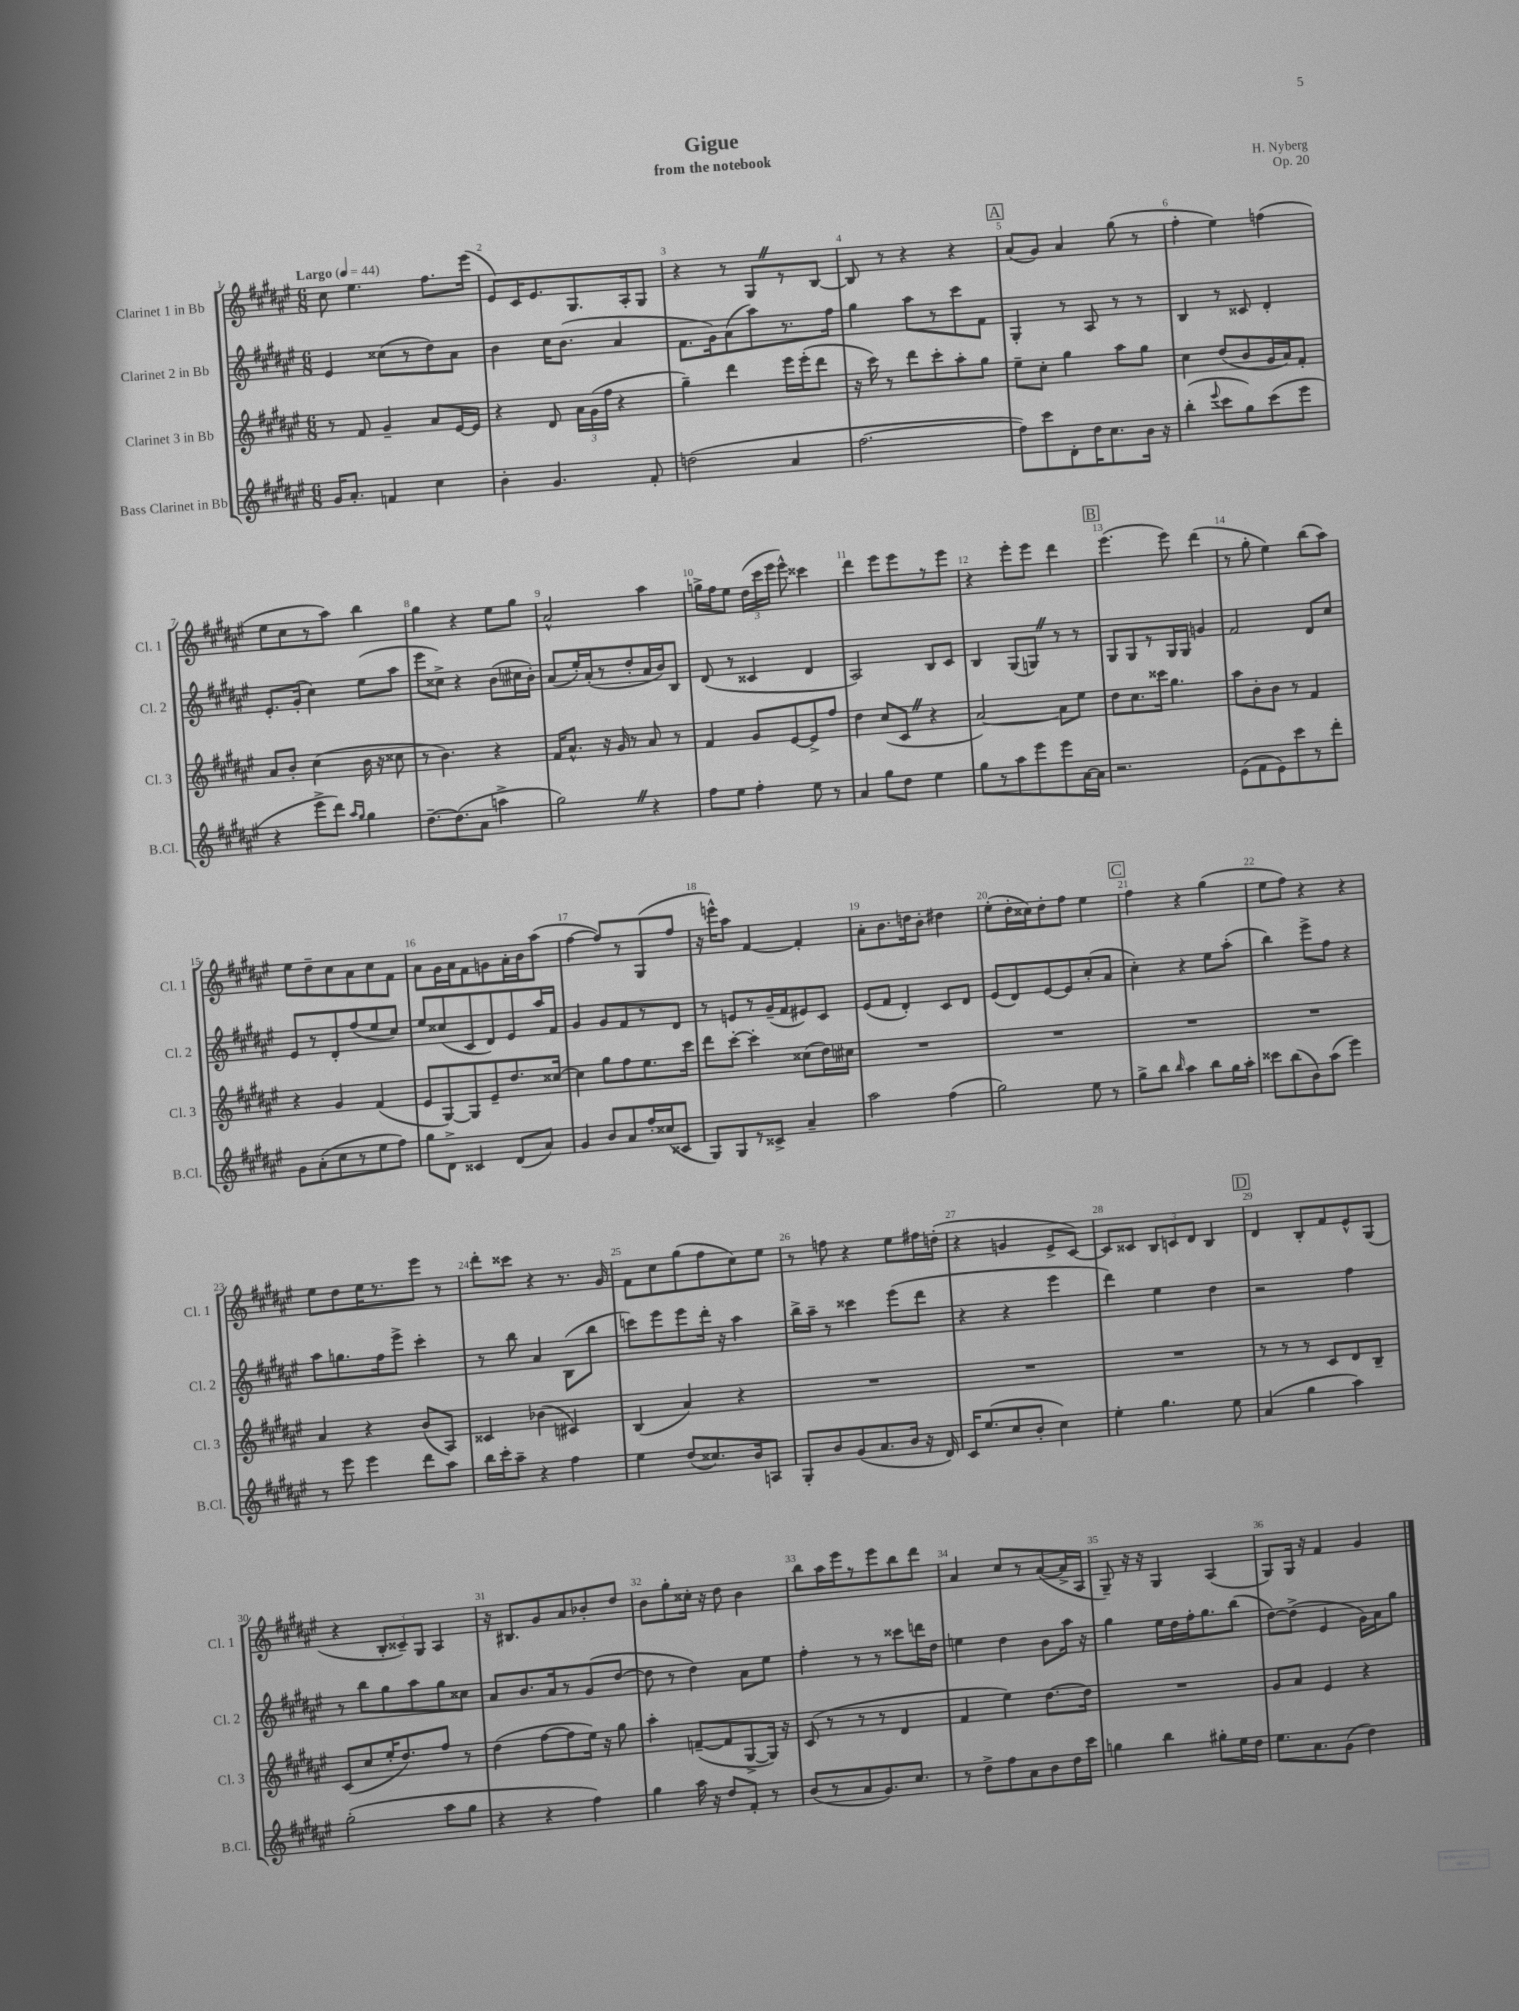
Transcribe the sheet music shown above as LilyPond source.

\header { title = "Gigue" composer = "H. Nyberg" subtitle = "from the notebook" opus = "Op. 20" }
<<
\new StaffGroup <<
\new Staff = "s0" \with { instrumentName = "Clarinet 1 in Bb" shortInstrumentName = "Cl. 1" } {
    \clef treble \key fis \major \numericTimeSignature \time 6/8 \tempo "Largo" 4 = 44
    \autoBeamOff cis''8 eis''4. fis''8.[ eis'''16]( |
    eis'8[) cis'16 eis'8. gis8. ais16-. gis8] |
    r4 r8 gis8[ \once \override BreathingSign.text = \markup { \musicglyph "scripts.caesura.straight" } \breathe r8 b8]~ |
    b8 r8 r4 r4 |
    \mark \markup { \box "A" } ais'8[( gis'8]) ais'4 gis''8( r8 |
    fis''4-. eis''4) f''4( |
    eis''8[ cis''8 r8 ais''8]) b''4 |
    gis''4 r4 eis''8[ gis''8] |
    ais'2-^ ais''4 |
    g''16[-> fis''16 eis''8] \tuplet 3/2 { dis''16[( cis'''16 eis'''16] } eis'''8-^) cisis'''4 |
    dis'''4 eis'''8[ eis'''8 r8 eis'''8] |
    r4 eis'''8[-. eis'''8] dis'''4 |
    \mark \markup { \box "B" } eis'''4.( eis'''8) dis'''4( |
    r8 gis''8-. eis''4) b''8[( ais''8]) |
    eis''8[ dis''8-- cis''8 ais'8 cis''8 fis'8] |
    ais'8[ gis'16 ais'16 fis'8 g'8 ais'16-. b'16 ais''8]( |
    fis''4~ fis''8[) r8 gis8( fis''8] |
    r16 e'''16[-^) ais''8] fis'4~ fis'4-. |
    ais'8[-. b'8. d''16 b'8]-. dis''4 |
    eis''8[-.( dis''16-. cisis''16) dis''8-. fis''8] eis''4 |
    \mark \markup { \box "C" } fis''4 r4 gis''4( |
    eis''8[ fis''8]) r4 r4 |
    eis''8[ dis''8 eis''16 r8. eis'''8] r8 |
    dis'''8[-. cisis'''8] r4 r8. gis'16 |
    fis'8[ cis''8 gis''8( fis''8 cis''8) eis''8] |
    r8 f''8 r4 eis''8[ fis''16 d''16]-.( |
    r4 g'4 eis'8[-> cis'8]~) |
    cis'8[ cisis'8] \tuplet 3/2 { b8[ c'8 dis'8] } b4 |
    \mark \markup { \box "D" } dis'4 b8[-. fis'8 eis'8-^ gis8]( |
    r4 \tuplet 3/2 { b8[-. cisis'8--) gis8] } ais4 |
    r16 bis8.[ gis'8 ais'8 bes'8-. dis''8] |
    b'8[ gis''8-. cisis''16]-. r16 dis''8 b'4 |
    b''8[ ais''16 eis'''16 r8 eis'''8 b''8 dis'''8] |
    ais'4 cis''8[ r8 ais'8~( ais'16-> ais16] |
    gis8--) r16 r16 gis4 ais4( |
    gis8[) gis16] r16 fis'4 gis'4 \bar "|." |
}
\new Staff = "s1" \with { instrumentName = "Clarinet 2 in Bb" shortInstrumentName = "Cl. 2" } {
    \clef treble \key fis \major \numericTimeSignature \time 6/8
    \autoBeamOff eis'4 cisis''8[( r8 dis''8) ais'8] |
    b'4 cis''16[ b'8.]( ais'4 |
    fis'8.[ gis'16) ais'8( ais''8) r8. fis''16] |
    gis''4 ais''8[ r8 cis'''8 fis'8] |
    \mark \markup { \box "A" } gis4-. r8 ais8 r8 r8 |
    b4 r8 cisis'8 dis'4-. |
    eis'8.[-. gis'16]-.( cis''4) eis''8[( ais''8] |
    eis'''8[ cisis''8]->) r4 b'8[( cis''16 b'16]-.) |
    ais'8[( eis''16-.) ais'16-.( r8 dis''8-. ais'16 b'16) b8] |
    dis'8( r8 cisis'4 dis'4 |
    ais2) b8[ cis'8] |
    b4 gis8[( g8]) \once \override BreathingSign.text = \markup { \musicglyph "scripts.caesura.straight" } \breathe r8 r8 |
    \mark \markup { \box "B" } gis8[ gis8 r8 gis16 gis16] g'4 |
    fis'2 dis'8[ cis''8] |
    eis'8[ r8 dis'8-. fis''8( eis''8 cis''8]) |
    eis''8[ cisis''8( cis'8 dis'8) eis'8 ais''16 fis'16] |
    gis'4 gis'8[ fis'8 r8 dis'8] |
    r8 e'8[ r8 gis'16--( fis'16 eis'8) cis'8] |
    eis'8[( fis'8] dis'4-.) cis'8[ dis'8] |
    eis'8[( dis'8) eis'8~ eis'8 cis''8-.( ais'8] |
    \mark \markup { \box "C" } cis''4-.) r4 eis''8[ ais''8]-.( |
    b''4) eis'''8[-> fis''8] r4 |
    ais''8[ g''8. fis''16 eis'''8]-> cis'''4-. |
    r8 b''8 ais'4 b8[( b''8] |
    c'''8[) eis'''8 eis'''8 dis'''16]-. r16 ais''4 |
    b''16[-> ais''16]-- r8 cisis'''4 eis'''8[( dis'''8] |
    r4 r4 eis'''4 |
    dis'''4) eis''4 dis''4 |
    \mark \markup { \box "D" } r2 fis''4 |
    r8 b''8[ gis''8 ais''8 gis''8 cisis''8] |
    ais'8[ b'8. ais'16 r8 gis'8( dis''8]~ |
    dis''8 r8 dis''4) ais'8[ eis''8] |
    fis''4-. r8 r8 cisis'''8[ d'''16 dis''16] |
    e''4 dis''4 b'8[ ais''16] r16 |
    gis''4 eis''16[ dis''16 fis''16-. gis''8. b''8]( |
    dis''8[~) dis''8]->( eis'4 gis'16[) ais'16 gis''8] \bar "|." |
}
\new Staff = "s2" \with { instrumentName = "Clarinet 3 in Bb" shortInstrumentName = "Cl. 3" } {
    \clef treble \key fis \major \numericTimeSignature \time 6/8
    \autoBeamOff r8 fis'8 gis'4-- ais'8[ eis'16~ eis'16] |
    r4 dis'8 \tuplet 3/2 { ais'16[ gis'16( fis''16] } r4 |
    gis''4--) dis'''4 eis'''16[ eis'''16-.( dis'''8] |
    r16 cis'''16) r8 dis'''8[ cis'''8-. ais''8-. gis''8] |
    \mark \markup { \box "A" } eis''8[-- cis''8]-. gis''4 ais''8[ gis''8] |
    cis''4 dis''8[( b'8 gis'16 ais'16) fis'8]-. |
    ais'8[ b'8]-. cis''4( b'16 r16 cisis''8 |
    r8 b'4.) r4 |
    fis'16[ ais'8.]-^ r16 gis'16 r8 ais'8 r8 |
    fis'4 gis'8[ eis'8~ eis'8-> fis''8] |
    dis''4 cis''8[( cis'8] \once \override BreathingSign.text = \markup { \musicglyph "scripts.caesura.straight" } \breathe r4 |
    ais'2~) ais'8[ eis''8] |
    \mark \markup { \box "B" } dis''8[ cis''8. cisis'''16] gis''4. |
    ais''8[ b'8-. b'8] r8 fis'4 |
    r4 gis'4 fis'4( |
    eis'8[ gis8~) gis8 eis'8-- dis''8. cisis''16]~ |
    cisis''4 gis''8[ fis''8 eis''8. cis'''16] |
    dis'''8[ cis'''8]~-. cis'''4-. cisis''8[( dis''16) cis''16] |
    R2. |
    R2. |
    \mark \markup { \box "C" } R2. |
    R2. |
    ais'4 r4 b'8[( ais8]) |
    cisis'4 bes'4( cis'4) |
    b4( ais'4) r4 |
    R2. |
    R2. |
    R2. |
    \mark \markup { \box "D" } r8 r8 r8 cis'8[ dis'8 b8]-- |
    cis'8[( cis''8 eis''16-. dis''8.) fis''8] r8 |
    dis''4( fis''8[~ fis''8 eis''16]) r16 gis''8 |
    ais''4-. f'8[~--( f'8 gis8~-> gis16]) r16 |
    cis'8( r8 r8 r8 dis'4 |
    fis'4 eis''4) dis''8.[~ dis''16] |
    R2. |
    gis'8[ ais'8] eis'4 r4 \bar "|." |
}
\new Staff = "s3" \with { instrumentName = "Bass Clarinet in Bb" shortInstrumentName = "B.Cl." } {
    \clef treble \key fis \major \numericTimeSignature \time 6/8
    \autoBeamOff gis'16[ ais'8.]-. f'4 cis''4 |
    b'4-. gis'4. fis'8-. |
    d''2( ais'4 |
    fis''2.~ |
    \mark \markup { \box "A" } fis''8[) cis'''8 dis'8-. dis''16 cis''8. b'16] r16 |
    b''4-.( \appoggiatura { eis'''8 } cis'''8[ gis''8) cis'''8( eis'''8] |
    r4 eis'''8[-> dis'''8]) \grace { ais''16[ gis''16] } gis''4 |
    dis''8.[~-- dis''8.( ais'8] a''4-> |
    gis''2) \once \override BreathingSign.text = \markup { \musicglyph "scripts.caesura.straight" } \breathe r4 |
    fis''8[ eis''8] fis''4-. eis''8 r8 |
    ais'4 gis''8[ dis''8] eis''4 |
    gis''8[ r8 ais''8 eis'''8 eis'''8 ais'16~ ais'16] |
    \mark \markup { \box "B" } r2. |
    eis'8[( fis'8 eis'8) cis'''8 r8 dis'''8]-. |
    gis'8[ ais'8-.( cis''8 r8 eis''8 fis''8]) |
    gis''8[ dis'8]-> cisis'4 dis'8[( ais'8]) |
    gis'4 b'8[ ais'8 fis''16-. cisis''16( cisis'8] |
    gis8[) gis8 r8 cisis'8]-> ais'4-- |
    ais''2 fis''4( |
    gis''2) eis''8 r8 |
    \mark \markup { \box "C" } gis''8[-> b''8] \grace { b''16 } ais''4 b''8[ gis''16 ais''16]-. |
    cisis'''8[ b''8( b'8) ais''8]( eis'''4) |
    r8 eis'''8 eis'''4 dis'''8[ ais''8] |
    b''16[ cis'''16-. ais''8]-- r4 fis''4 |
    eis''4 dis''8[( cisis''8.) b'16 a8] |
    gis8[-. b'8 gis'8( ais'8. b'16] r16 dis'16) |
    cis'16[ eis''8.( cis''8 b'8]-. cis''4) |
    eis''4-. gis''4. eis''8 |
    \mark \markup { \box "D" } ais'4( gis''4 ais''4) |
    gis''2-.( ais''8[ gis''8] |
    r4 r4 fis''4) |
    gis''4 ais''16 r16 dis''8[ fis'8]-. r8 |
    b'8[( r8 ais'8 gis'8.) cis''8.] |
    r8 dis''8[-> fis''8 ais'8 b'8 dis''16 cis'''16] |
    g''4 b''4 gis''8[-. eis''16 dis''16] |
    eis''8.[ ais'8. gis'8]( dis''4) \bar "|." |
}
>>
>>
\layout { \context { \Score \override BarNumber.break-visibility = ##(#f #t #t) barNumberVisibility = #all-bar-numbers-visible } }
